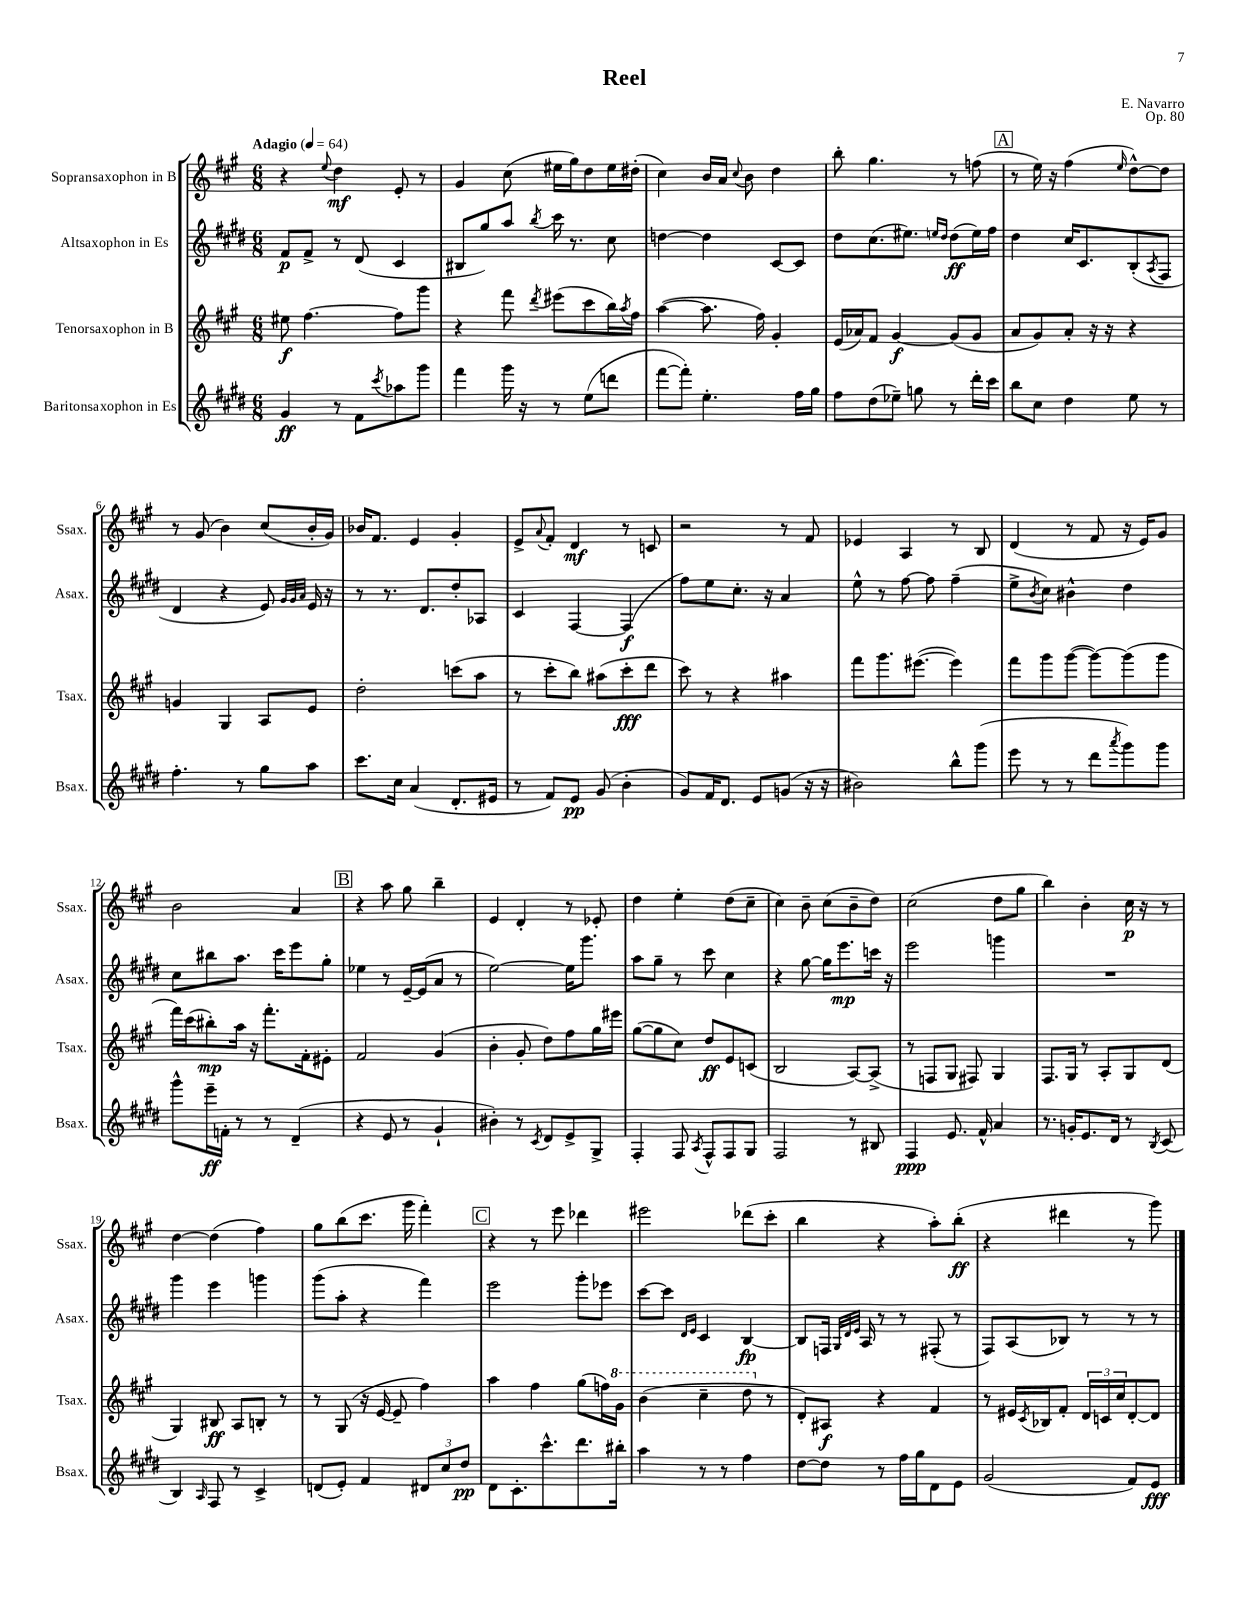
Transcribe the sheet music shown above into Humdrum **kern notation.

**kern	**dynam	**kern	**dynam	**kern	**dynam	**kern	**dynam
*part4	*part4	*part3	*part3	*part2	*part2	*part1	*part1
*staff4	*staff4	*staff3	*staff3	*staff2	*staff2	*staff1	*staff1
*I"Baritonsaxophon in Es	*	*I"Tenorsaxophon in B	*	*I"Altsaxophon in Es	*	*I"Sopransaxophon in B	*
*I'Bsax.	*	*I'Tsax.	*	*I'Asax.	*	*I'Ssax.	*
*clefG2	*	*clefG2	*	*clefG2	*	*clefG2	*
*k[f#c#g#d#]	*	*k[f#c#g#]	*	*k[f#c#g#d#]	*	*k[f#c#g#]	*
*M6/8	*	*M6/8	*	*M6/8	*	*M6/8	*
*MM64	*	*MM64	*	*MM64	*	*MM64	*
=1	=1	=1	=1	=1	=1	=1	=1
!	!	!	!	!	!	!LO:TX:a:B:t=Adagio	!
4g#/	ff	8ee#X\	f	8f#/L	p	4r	.
.	.	[4.ff#\	.	8f#^/J	.	.	.
.	.	.	.	.	.	8qqee/	.
8r	.	.	.	8r	.	4dd\	mf
8f#\L	.	.	.	(8d#/	.	.	.
8qccc#/	.	.	.	.	.	.	.
8aa-X\	.	8ff#\L]	.	4c#/	.	8e'/	.
8ggg#\J	.	8ggg#\J	.	.	.	8r	.
=2	=2	=2	=2	=2	=2	=2	=2
4fff#\	.	4r	.	8B#X/L	.	4g#/	.
.	.	.	.	8gg#/)	.	.	.
16ggg#\	.	8fff#\	.	8aa/J	.	(8cc#\	.
16r	.	.	.	.	.	.	.
.	.	8qddd/	.	8qbb/	.	.	.
8r	.	(8eee#X\L	.	16ccc#\	.	16ee#X\LL	.
.	.	.	.	8.r	.	16gg#\J)	.
(8ee\L	.	8ccc#\	.	.	.	8dd\	.
8dddn\J	.	16bb\L)	.	8cc#\	.	16ee#\L	.
.	.	8qaa/	.	.	.	.	.
.	.	16ff#\JJ	.	.	.	(16dd#X'\JJ	.
=3	=3	=3	=3	=3	=3	=3	=3
[8fff#\L	.	([4aa\	.	[4ddn\	.	4cc#\)	.
8fff#'\J])	.	.	.	.	.	.	.
4.ee'\	.	8.aa\]	.	4dd\]	.	16b/LL	.
.	.	.	.	.	.	16a/JJ	.
.	.	.	.	.	.	8qqcc#/	.
.	.	.	.	.	.	8b\	.
.	.	16ff#\)	.	.	.	.	.
.	.	4g#'/	.	[8c#/L	.	4dd\	.
16ff#\LL	.	.	.	8c#/J]	.	.	.
16gg#\JJ	.	.	.	.	.	.	.
=4	=4	=4	=4	=4	=4	=4	=4
8ff#\L	.	(16e/LL	.	8dd#\L	.	8bb'\	.
.	.	16a-X/J)	.	.	.	.	.
(8dd#\	.	8f#/J	.	(8.cc#\	.	4.gg#\	.
8ee-X~\J)	.	[4g#/	f	.	.	.	.
.	.	.	.	8.ee#X\J)	.	.	.
8ggn\	.	.	.	.	.	.	.
.	.	.	.	16qqeen/LL	.	.	.
.	.	.	.	16qqdd#/JJ	.	.	.
8r	.	(8g#/L]	.	(8dd#\L	ff	8r	.
16ddd#'\LL	.	8g#/J	.	16ee\L)	.	(8ffn\	.
16ccc#\JJ	.	.	.	16ff#\JJ	.	.	.
!!LO:REH:place=s1:t=A
=5	=5	=5	=5	=5	=5	=5	=5
8bb\L	.	8a/L	.	4dd#\	.	8r	.
8cc#\J	.	8g#/)	.	.	.	16ee\)	.
.	.	.	.	.	.	16r	.
4dd#\	.	8a'/J	.	16cc#/KL	.	(4ff#\	.
.	.	.	.	8.c#/	.	.	.
.	.	16r	.	.	.	.	.
.	.	16r	.	.	.	.	.
.	.	.	.	.	.	16qqee/	.
8ee\	.	4r	.	(8B'/	.	[8dd^^\L)	.
.	.	.	.	8qA/	.	.	.
8r	.	.	.	8F#/J	.	8dd\J]	.
!!LO:LB:g=z
=6	=6	=6	=6	=6	=6	=6	=6
4.ff#'\	.	4gn/	.	4d#/	.	8r	.
.	.	.	.	.	.	(8g#/	.
.	.	4G#/	.	4r	.	4b\)	.
8r	.	.	.	.	.	.	.
8gg#\L	.	8A/L	.	8e/)	.	(8cc#/L	.
.	.	.	.	32qqg#/LLL	.	.	.
.	.	.	.	32qqg#/	.	.	.
.	.	.	.	32qqa/JJJ	.	.	.
8aa\J	.	8e/J	.	16e/	.	16b'/L	.
.	.	.	.	16r	.	16g#/JJ)	.
=7	=7	=7	=7	=7	=7	=7	=7
8.ccc#\L	.	2dd'\	.	8r	.	16b-X/KL	.
.	.	.	.	.	.	8.f#/J	.
.	.	.	.	8.r	.	.	.
16cc#\Jk	.	.	.	.	.	.	.
(4a/	.	.	.	.	.	4e/	.
.	.	.	.	8.d#/L	.	.	.
8.d#'/L	.	(8cccn\L	.	8dd#'/	.	4g#'/	.
.	.	8aa\J	.	8A-X/J	.	.	.
16e#X/Jk	.	.	.	.	.	.	.
=8	=8	=8	=8	=8	=8	=8	=8
8r	.	8r	.	4c#/	.	8e^/L	.
.	.	.	.	.	.	8qqa/	.
8f#/L)	.	8ccc#'\L	.	.	.	8f#'/J	.
8e/J	pp	8bb\J)	.	[4F#/	.	4d/	mf
(8g#/	.	(8aa#X\L	.	.	.	.	.
4b'\	.	8ccc#'\	fff	(4F#/]	f	8r	.
.	.	8ddd\J	.	.	.	8cn/	.
=9	=9	=9	=9	=9	=9	=9	=9
8g#/L)	.	8ccc#\)	.	8ff#\L)	.	2r	.
16f#/K	.	8r	.	8ee\	.	.	.
8.d#/J	.	.	.	.	.	.	.
.	.	4r	.	8.cc#'\J	.	.	.
8e/L	.	.	.	.	.	.	.
.	.	.	.	16r	.	.	.
(8gn/J	.	4aa#X\	.	4a/	.	8r	.
16r	.	.	.	.	.	8f#/	.
16r	.	.	.	.	.	.	.
=10	=10	=10	=10	=10	=10	=10	=10
2b#X\)	.	8fff#\L	.	8ee^^\	.	4e-X/	.
.	.	8.ggg#\	.	8r	.	.	.
.	.	.	.	[8ff#\	.	4A/	.
.	.	([8.eee#X\J	.	.	.	.	.
.	.	.	.	8ff#\]	.	.	.
8bb^^\L	.	4eee#\])	.	(4ff#~\	.	8r	.
(8ggg#\J	.	.	.	.	.	8B/	.
=11	=11	=11	=11	=11	=11	=11	=11
8eee\	.	8fff#\L	.	8ee^\L	.	(4d/	.
.	.	.	.	8qb/	.	.	.
8r	.	8ggg#\	.	8cc#\J)	.	.	.
8r	.	([8ggg#\J	.	4b#X^^\	.	8r	.
8ddd#\L	.	8ggg#\L_)	.	.	.	8f#/	.
8qaaa/	.	.	.	.	.	.	.
8ggg#\)	.	(8ggg#\]	.	4dd#\	.	16r	.
.	.	.	.	.	.	16e/KL)	.
8ggg#\J	.	8ggg#\J	.	.	.	8g#/J	.
!!LO:LB:g=z
=12	=12	=12	=12	=12	=12	=12	=12
8ggg#^^\L	.	16fff#\LL)	.	8cc#\L	.	2b\	.
.	.	(16ccc#\J	.	.	.	.	.
16eee~\L	ff	8bb#X'\)	mp	8bb#X\	.	.	.
16fn'\JJ	.	.	.	.	.	.	.
8r	.	16aa\Jk	.	8.aa\J	.	.	.
.	.	16r	.	.	.	.	.
8r	.	8.fff#'\L	.	.	.	.	.
.	.	.	.	16ccc#\KL	.	.	.
(4d#~/	.	.	.	8eee\	.	4a/	.
.	.	16f#'\k	.	.	.	.	.
.	.	8e#X'\J	.	8gg#'\J	.	.	.
!!LO:REH:place=s1:t=B
=13	=13	=13	=13	=13	=13	=13	=13
4r	.	2f#/	.	4ee-X\	.	4r	.
8e/	.	.	.	8r	.	8aa\	.
8r	.	.	.	[16e~/LL	.	8gg#\	.
.	.	.	.	(16e/J]	.	.	.
4g#`/	.	(4g#/	.	8a/J	.	4bb~\	.
.	.	.	.	8r	.	.	.
=14	=14	=14	=14	=14	=14	=14	=14
4b#X'\)	.	4b'\	.	[2ee\)	.	4e/	.
8r	.	8g#'/	.	.	.	4d'/	.
8qc#/	.	.	.	.	.	.	.
8d#/L	.	8dd\L)	.	.	.	.	.
8e^/	.	8ff#\	.	16ee\KL]	.	8r	.
.	.	.	.	8.ggg#\J	.	.	.
8G#^/J	.	16gg#\L	.	.	.	8e-X'/	.
.	.	16eee#X\JJ	.	.	.	.	.
=15	=15	=15	=15	=15	=15	=15	=15
4F#'/	.	([8gg#\L	.	8aa\L	.	4dd\	.
.	.	8gg#\]	.	8gg#~\J	.	.	.
8F#/	.	8cc#\J)	.	8r	.	4ee'\	.
8qA/	.	.	.	.	.	.	.
8F#^^/L	.	8dd/L	ff	8ccc#\	.	.	.
8F#/	.	8e/	.	4cc#\	.	(8dd\L	.
8G#/J	.	(8cn/J	.	.	.	8cc#~\J	.
=16	=16	=16	=16	=16	=16	=16	=16
2F#/	.	2B/	.	4r	.	4cc#\)	.
.	.	.	.	[8gg#\	.	8b~\	.
.	.	.	.	16gg#\KL]	.	(8cc#\L	.
.	.	.	.	8.eee\	mp	.	.
8r	.	[8A/L)	.	.	.	8b~\	.
8B#X/	.	(8A^/J]	.	16cccn\Jk	.	8dd\J)	.
.	.	.	.	16r	.	.	.
=17	=17	=17	=17	=17	=17	=17	=17
4F#/	ppp	8r	.	2eee\	.	(2cc#\	.
.	.	8Fn/L	.	.	.	.	.
8.e/	.	8G#/J	.	.	.	.	.
.	.	8F#X/)	.	.	.	.	.
16f#^^/	.	.	.	.	.	.	.
4a/	.	4G#/	.	4gggn\	.	8dd\L	.
.	.	.	.	.	.	8gg#\J	.
=18	=18	=18	=18	=18	=18	=18	=18
8.r	.	8.F#/L	.	2.r	.	4bb\)	.
16gn'/KL	.	16G#/Jk	.	.	.	.	.
8.e/	.	8r	.	.	.	4b'\	.
.	.	8A'/L	.	.	.	.	.
16d#/Jk	.	.	.	.	.	.	.
8r	.	8G#/	.	.	.	16cc#\	p
.	.	.	.	.	.	16r	.
8qB/	.	.	.	.	.	.	.
(8c#/	.	(8d/J	.	.	.	8r	.
!!LO:LB:g=z
=19	=19	=19	=19	=19	=19	=19	=19
4B/)	.	4G#/)	.	4ggg#\	.	[4dd\	.
16qqA/	.	.	.	.	.	.	.
8F#/	.	8B#X/	ff	4eee\	.	(4dd\]	.
8r	.	8A/L	.	.	.	.	.
4c#^/	.	8Bn'/J	.	4gggn\	.	4ff#\)	.
.	.	8r	.	.	.	.	.
=20	=20	=20	=20	=20	=20	=20	=20
(8dn/L	.	8r	.	(8ggg#\L	.	8gg#\L	.
8e'/J)	.	(8G#/	.	8aa'\J	.	(8bb\	.
4f#/	.	16r	.	4r	.	8.ccc#\J	.
.	.	[16e/	.	.	.	.	.
.	.	8e~/]	.	.	.	.	.
.	.	.	.	.	.	16ggg#\	.
12d#X/L	.	4ff#\)	.	4fff#\)	.	4fff#'\)	.
12cc#/	.	.	.	.	.	.	.
12dd#/J	pp	.	.	.	.	.	.
!!LO:REH:place=s1:t=C
=21	=21	=21	=21	=21	=21	=21	=21
8d#\L	.	4aa\	.	2eee\	.	4r	.
8.c#'\	.	.	.	.	.	.	.
.	.	4ff#\	.	.	.	8r	.
8.ccc#^^\	.	.	.	.	.	.	.
.	.	.	.	.	.	8eee\	.
8.ddd#\	.	(8gg#\L	.	8ggg#'\L	.	4ddd-X\	.
.	.	16ffn\L)	.	8eee-X\J	.	.	.
*	*	*8va	*	*	*	*	*
16bb#X'\Jk	.	16gg#\JJ	.	.	.	.	.
=22	=22	=22	=22	=22	=22	=22	=22
4aa\	.	(4bb\	.	[8ccc#\L	.	2eee#X\	.
.	.	.	.	8ccc#\J]	.	.	.
.	.	.	.	16qqd#/LL	.	.	.
.	.	.	.	16qqe/JJ	.	.	.
8r	.	4ccc#~\	.	4c#/	.	.	.
8r	.	.	.	.	.	.	.
4ff#\	.	8ddd\	.	[4B/	fp	(8ddd-X\L	.
*	*	*X8va	*	*	*	*	*
.	.	8r	.	.	.	8ccc#'\J	.
=23	=23	=23	=23	=23	=23	=23	=23
[8dd#\L	.	8d'/L)	.	8B/L]	.	4bb\	.
8dd#\J]	.	8A#X/J	f	16Fn/Jk	.	.	.
.	.	.	.	32qqG#/LLL	.	.	.
.	.	.	.	32qqd#/	.	.	.
.	.	.	.	32qqe/JJJ	.	.	.
.	.	.	.	16A/	.	.	.
8r	.	4r	.	8r	.	4r	.
16ff#\LL	.	.	.	8r	.	.	.
16gg#\J	.	.	.	.	.	.	.
8d#\	.	4f#/	.	(8F#X'/	.	8aa'\L)	.
8e\J	.	.	.	8r	.	(8bb'\J	ff
=24	=24	=24	=24	=24	=24	=24	=24
(2g#/	.	8r	.	8F#/L)	.	4r	.
.	.	16e#X/LL	.	(8A/	.	.	.
.	.	8qc#/	.	.	.	.	.
.	.	16B-X/J	.	.	.	.	.
.	.	8f#'/J	.	8B-X/J)	.	4ddd#X\	.
.	.	24d/LL	.	8r	.	.	.
.	.	24cn/	.	.	.	.	.
.	.	24cc#/J	.	.	.	.	.
8f#/L)	.	[8d'/	.	8r	.	8r	.
8e/J	fff	8d/J]	.	8r	.	8ggg#\)	.
==	==	==	==	==	==	==	==
*-	*-	*-	*-	*-	*-	*-	*-
